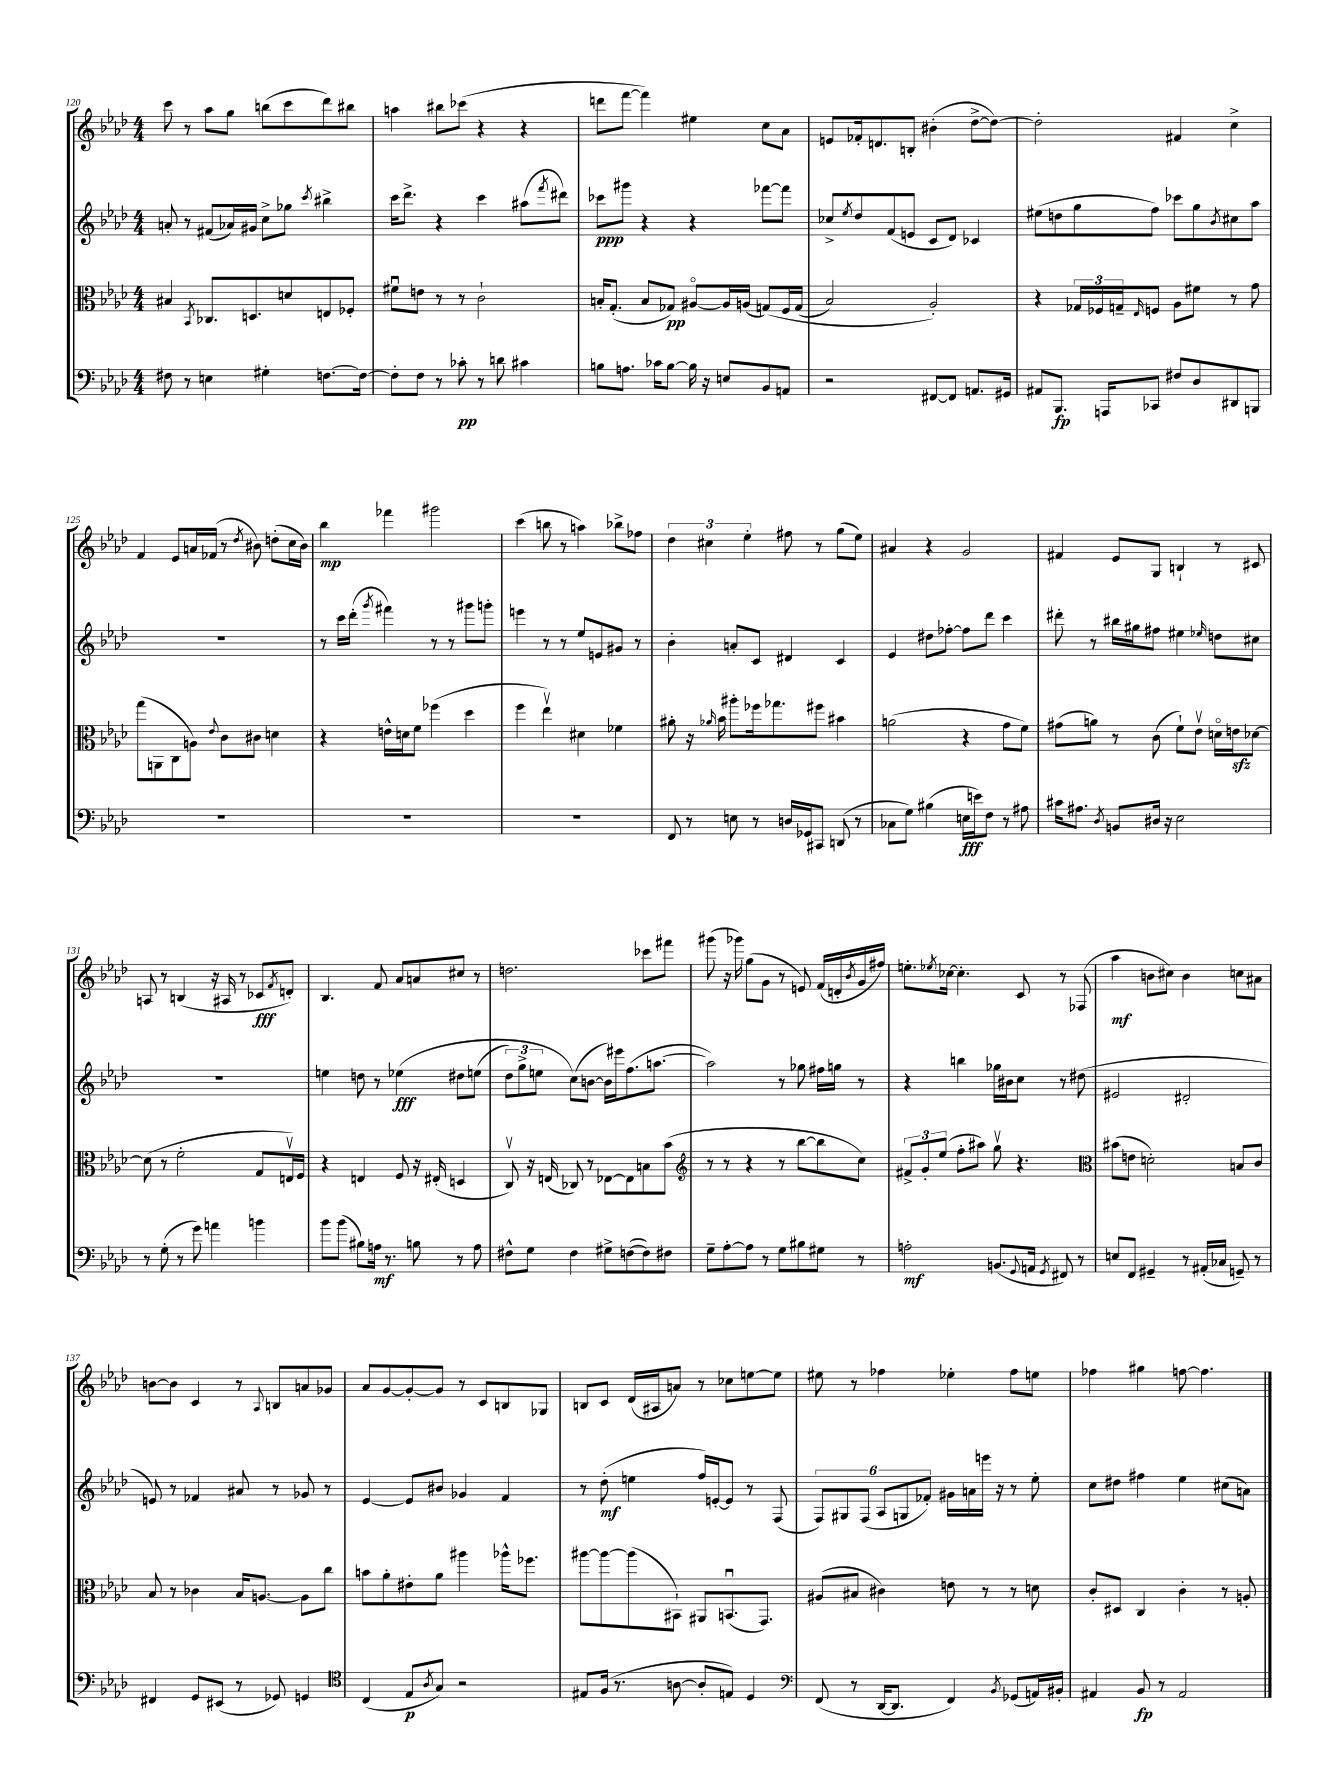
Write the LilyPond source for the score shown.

<<
\new StaffGroup <<
\new Staff = "s0" {
    \clef treble \key aes \major \numericTimeSignature \time 4/4
    c'''8 r8 aes''8 g''8 b''8( c'''8 des'''8) bis''8 |
    a''4 bis''8 ces'''8( r4 r4 |
    d'''8 f'''8~ f'''4) eis''4 c''8 aes'8 |
    e'8 fes'16-. d'8. b8-. bis'4-.( des''8~-> des''8~) |
    des''2-. fis'4 c''4-> |
    f'4 ees'8 a'16 fes'16( r8 \acciaccatura { des''8 } bis'8) d''8-.( c''16 bis'16) |
    bes''4\mp fes'''4 gis'''2 |
    c'''4( b''8 r8 a''4) bes''8-> fes''8 |
    \tuplet 3/2 { des''4 cis''4 ees''4-. } fis''8 r8 g''8( ees''8) |
    ais'4 r4 g'2 |
    fis'4 ees'8 g8 b4-! r8 cis'8 |
    a8 r8 b4( r16 ais16 r8 ces'8\fff \acciaccatura { f'8 } d'8-.) |
    bes4. f'8 aes'8 a'8 cis''8 r8 |
    d''2. ces'''8 fis'''8 |
    gis'''8( r16 ges'''16) g''8( g'8 r8 e'8) f'16( d'16-. \acciaccatura { bes'8 } g'16 fis''16) |
    e''8.-. \acciaccatura { ees''8 } ces''16~ ces''4.-. c'8 r8 fes8( |
    aes''4\mf b'8 cis''8) b'4 c''8 ais'8 |
    b'8~ b'8 c'4 r8 \appoggiatura { aes8 } b8 a'8 ges'8 |
    aes'8 g'8~ g'8~-. g'8 r8 c'8 b8 ges8 |
    b8 c'8 des'16( ais16 a'8) r8 ces''8 e''8~ e''8 |
    eis''8 r8 fes''4 ees''4-. fes''8 e''8 |
    fes''4 gis''4 f''8~ f''4. \bar "|." |
}
\new Staff = "s1" {
    \clef treble \key aes \major \numericTimeSignature \time 4/4
    a'8-. r8 fis'8( aes'16) gis'16 c''8-> ges''8 \acciaccatura { c'''8 } bis''4-> |
    c'''16 des'''8.-> r4 c'''4 ais''8( \acciaccatura { f'''8 } dis'''8) |
    ces'''8\ppp gis'''8 r4 r4 fes'''8~ fes'''8 |
    ces''8-> \acciaccatura { ees''8 } des''8 f'8( e'8 c'8 des'8) ces'4 |
    eis''8( d''8 g''8 f''8) ces'''8 g''8 \acciaccatura { bes'8 } cis''8 aes''8 |
    R1 |
    r8 c'''16 des'''16-.( \acciaccatura { g'''8 } fis'''4) r8 r8 gis'''8 g'''8-. |
    e'''4 r8 r8 ees''8 e'8 gis'8 r8 |
    bes'4-. a'8-. c'8 dis'4 c'4 |
    ees'4 dis''8 fes''8~-. fes''8 des'''8 c'''4 |
    dis'''8-. r8 bis''16 gis''16 fis''8 eis''4 \grace { ees''16 } d''8 cis''8 |
    R1 |
    e''4 d''8 r8 ees''4\fff\( dis''8 e''8( |
    \tuplet 3/2 { des''8) g''8-> e''8 } c''8(\) b'8~ b'16) eis'''16 f''8.( a''8.~ |
    a''2) r8 ges''8 fis''16 g''16 r8 |
    r4 b''4 ges''16 bis'16 c''8 r8 dis''8( |
    eis'2 dis'2-. |
    e'8) r8 fes'4 ais'8 r8 ges'8 r8 |
    ees'4~ ees'8 bis'8 ges'4 f'4 |
    r8 des''8-.\mf( e''4 f''16) e'16~-. e'8 r8 f8( |
    \tuplet 6/4 { f8) gis8 f8( aes8 g8 fes'8-.) } gis'16 a'16 e'''16 r16 r8 ees''8-. |
    c''8 dis''8 fis''4 ees''4 cis''8( a'8) \bar "|." |
}
\new Staff = "s2" {
    \clef alto \key aes \major \numericTimeSignature \time 4/4
    bis4 \acciaccatura { bes,8 } ces8. d8. d'8 e8 fes8-. |
    fis'8\downbow e'8 r8 r8 c'2-! |
    b16-. g8.-.( b8 ges8\pp) ais8~\flageolet ais16 a16( g8)\( f16 g16( |
    bes2) aes2-.\) |
    r4 \tuplet 3/2 { ges16 fes16 g16-- } \grace { ees16 } f8 aes8 fis'8 r8 g'8 |
    g''8( a,8 c8 a8) \appoggiatura { ees'8 } c'8 cis'8 d'4 |
    r4 e'16-^ d'16 f'8 fes''4( des''4 |
    f''4 ees''4\upbow) dis'4 fes'4 |
    ais'8-. r16 \grace { aes'16 } bes'16 ais''8-. fes''16 ges''8. fis''8 bis'4 |
    a'2( r4 g'8 f'8) |
    gis'8( a'8) r8 c'8( f'8-!) ees'8\upbow d'16\flageolet e'16\sfz des'8~ |
    des'8( r8 f'2-. g8 e16\upbow) f16 |
    r4 e4 f8 r16 eis16-.( d4 |
    c8\upbow) r16 e16( ces8) r8 ees8~ ees8 b8 bes'8( |
    \clef treble r8 r8 r4 r8 bes''8~ bes''8 c''8) |
    \tuplet 3/2 { fis'8-> g'8-. ees''8( } f''8-. ais''8) g''8\upbow r4. |
    \clef alto bis'8( e'8 d'2-.) b8 c'8 |
    bes8 r8 ces'4 bes16 a8.~ a8 c''8 |
    b'8 aes'8-. eis'8-. aes'8 ais''4 aes''16-^ fes''8. |
    ais''8~ ais''8~ ais''8( bis,8-!) ais,8 b,8.\downbow( g,8.) |
    ais8( bis8 cis'4) e'8 r8 r8 d'8 |
    c'8-. dis8 c4 c'4-. r8 a8-. \bar "|." |
}
\new Staff = "s3" {
    \clef bass \key aes \major \numericTimeSignature \time 4/4
    fis8 r8 e4 gis4-. f8.~ f16~ |
    f8-. f8 r8 ces'8-.\pp r8 d'8 cis'4 |
    b8 a8. ces'16 b8~ b16 r16 e8 bes,8 a,8 |
    r2 fis,8~ fis,8 a,8. gis,16 |
    ais,8 bes,,8.\fp a,,16 ces,8 fis8 des8 dis,8 b,,8 |
    R1 |
    R1 |
    R1 |
    f,8 r8 e8 r8 d16 ges,16 cis,8 d,8( r8 |
    ces8 g8) bis4( e16\fff e'16) f8 r8 ais8 |
    cis'16 ais8. \acciaccatura { des8 } b,8 dis16 r16 ees2 |
    r8 g8-.( r8 g'8) a'4 b'4 |
    bes'8 bes'8( bis8) a16\mf r8. b8 r8 a8 |
    fis8-^ g8 fis4 gis8-> f8~( f8) fis8 |
    g8-- aes8~-. aes8 r8 g8 bis8 gis8 r8 |
    a2-.\mf b,8.( \appoggiatura { g,8 } a,16 \acciaccatura { g,8 } fis,8) r8 |
    e8 f,8 gis,4-- r8 ais,16-.( ces16 g,8--) r8 |
    fis,4 g,8 eis,8( r8 ges,8) g,4 |
    \clef tenor c4( ees8\p \acciaccatura { aes8 } g8) r2 |
    eis8 f16( r8. a8~ a8-. e8) des4 |
    \clef bass f,8( r8 des,16~ des,8. f,4) \acciaccatura { bes,8 } ges,8( a,16) bis,16-. |
    ais,4 bes,8\fp r8 ais,2 \bar "|." |
}
>>
>>
\layout { \context { \Score currentBarNumber = #120 } }
